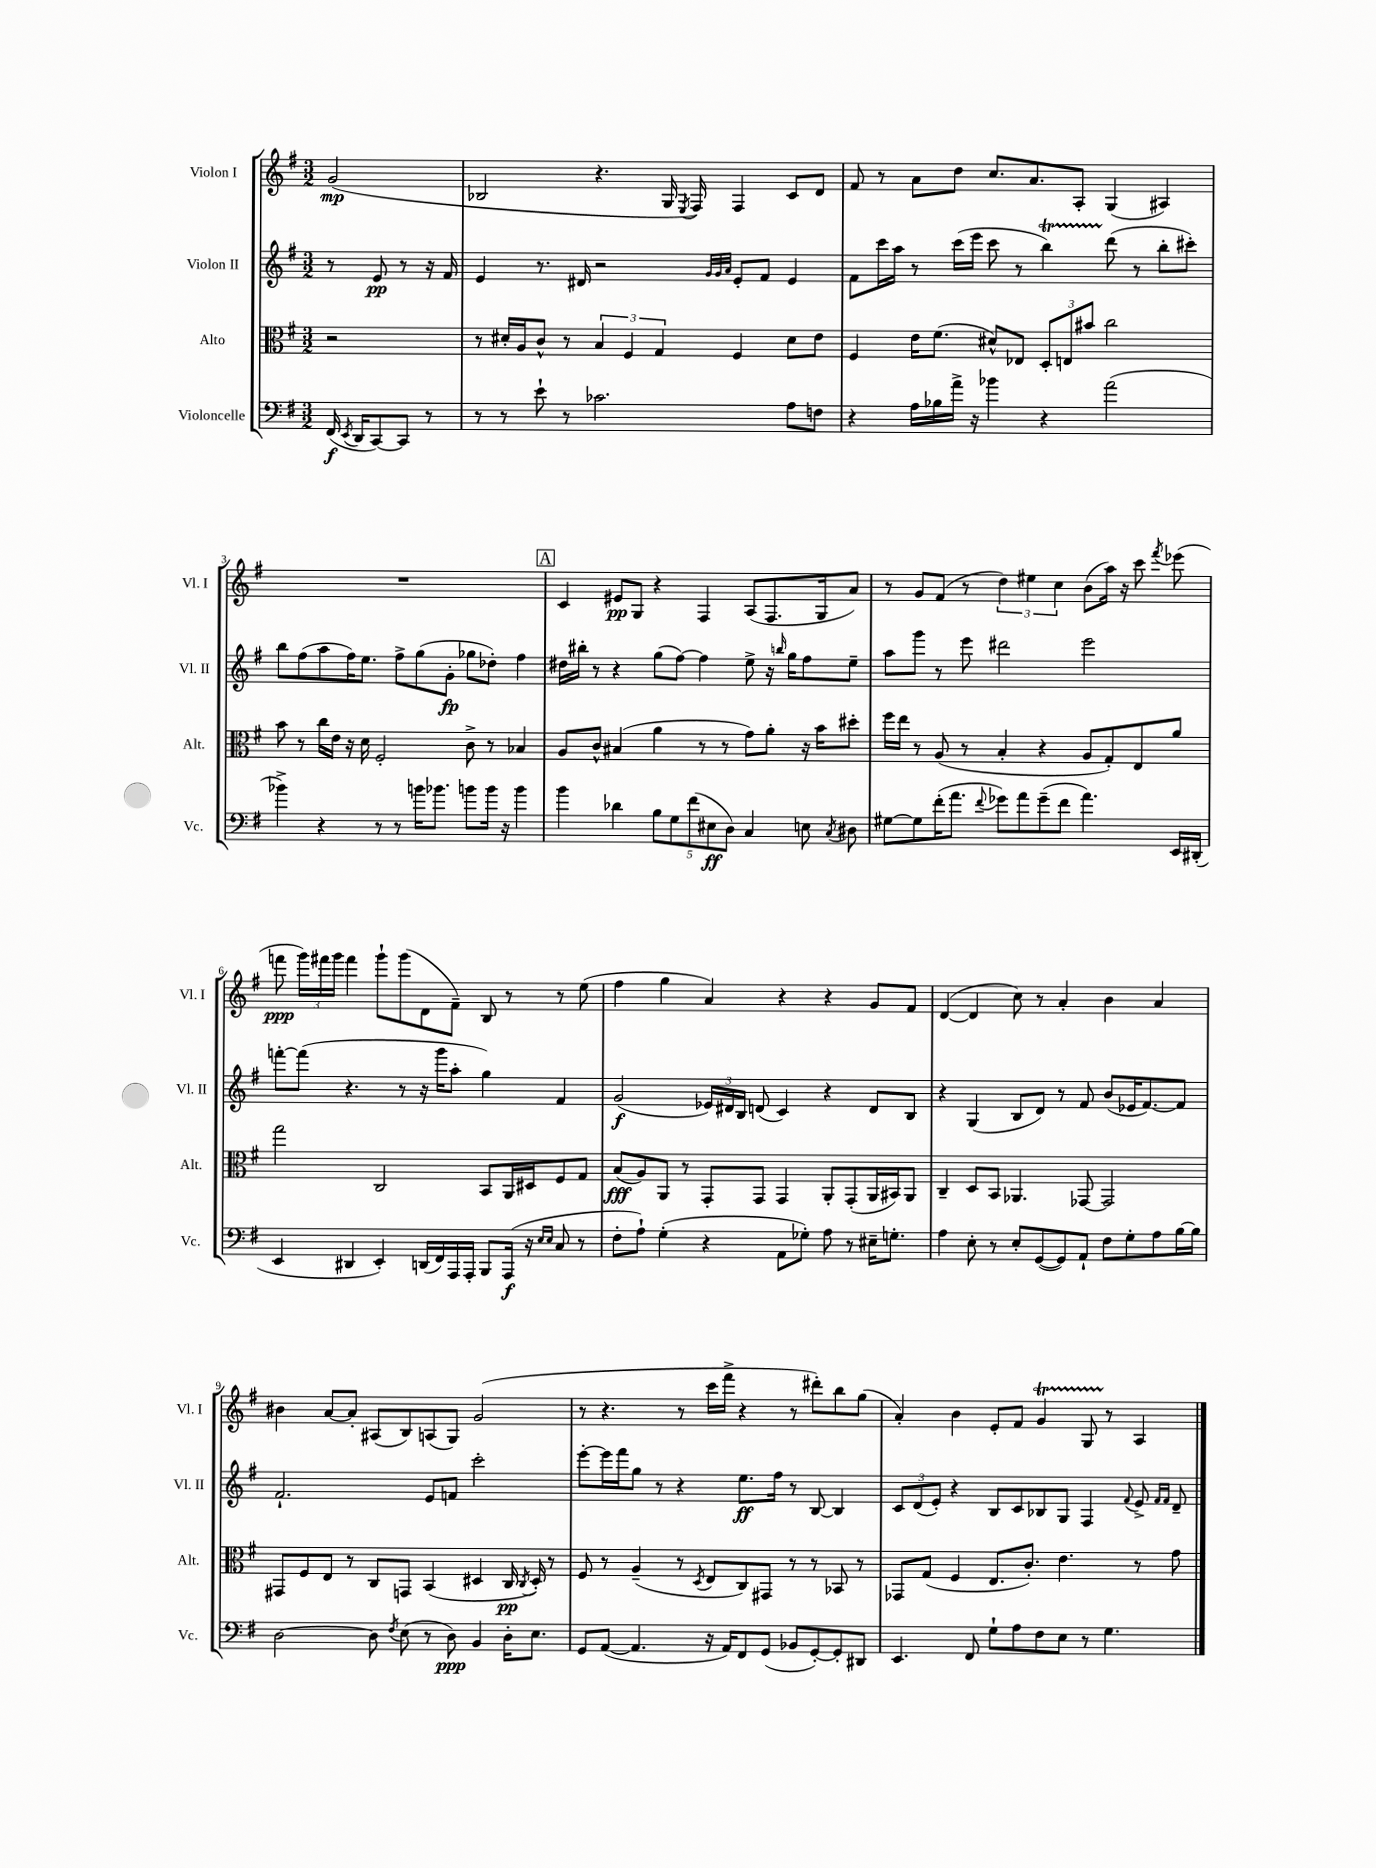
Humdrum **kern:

**kern	**kern	**kern	**kern
*staff4	*staff3	*staff2	*staff1
*clefF4	*clefC3	*clefG2	*clefG2
*k[f#]	*k[f#]	*k[f#]	*k[f#]
*M3/2	*M3/2	*M3/2	*M3/2
(16FF#	2r	8r	(2g
8qEE	.	.	.
16DD	.	.	.
[8CC)	.	8e	.
8CC]	.	8r	.
8r	.	16r	.
.	.	16f#	.
=	=	=	=
8r	8r	4e	2B-
8r	16d#'	.	.
.	16A	.	.
8e`	8c^^	8.r	.
8r	8r	.	.
.	.	16d#	.
2.c-	6B	2r	4.r
.	6F#	.	.
.	6G	.	.
.	.	.	16G
.	.	.	8qE
.	.	.	16F#)
.	.	32qqg	.
.	.	32qqg	.
.	.	32qqa	.
.	4F#	8e'	4F#
.	.	8f#	.
8A	8d#	4e	8c
8F	8e	.	8d
=	=	=	=
4r	4F#	8f#	8f#
.	.	16ccc	8r
.	.	16aa	.
16A	16e	8r	8a
16B-	(8.f#	.	.
16a^	.	(16ccc	8dd
16r	.	16eee	.
4b-	8d#^^)	8ccc	8.cc
.	8E-	8r	.
.	.	.	8.a
4r	12D'	4bb)	.
.	12E	.	.
.	.	.	8A'
.	12b#	.	.
(2a	2cc	(8ddd	(4G
.	.	8r	.
.	.	8bb'	4A#)
.	.	8ccc#')	.
=	=	=	=
4b-^)	8b	8bb	1.r
.	8r	(8ff#	.
4r	16cc	8aa	.
.	16e	.	.
.	16r	16ff#)	.
.	16d	8.ee	.
8r	2F#'	.	.
8r	.	8ff#^	.
16b	.	(8gg	.
8.b-	.	.	.
.	.	8g'	.
8b	8c^	8gg-	.
16b	8r	8dd-')	.
16r	.	.	.
4b	4B-	4ff#	.
=	=	=	=
4b	8A	16dd#	4c
.	.	16bb#'	.
.	8c^^	8r	.
4d-	(4B#	4r	8e#
.	.	.	8G
10B	4a	(8gg	4r
10G	.	.	.
.	.	[8ff#)	.
(10f#	.	.	.
.	8r	4ff#]	4F#
10E#	.	.	.
.	8r	.	.
10D)	.	.	.
4C	8g)	8ee^	(8A
.	8a'	16r	8.F#
.	.	16qqbb	.
.	.	16gg	.
8E	16r	8ff#	.
.	16b	.	16G
8qC	.	.	.
8D#	8dd#'	8ee~	8a)
=	=	=	=
[8G#	16ff#	8aa	8r
.	16ee	.	.
8G#]	8r	8ggg	8g
(16f#'	(8A	8r	(8f#
8.a	.	.	.
.	8r	8eee	8r
8qqf#	.	.	.
8g-)	4B'	2ddd#	6dd)
8a	.	.	.
.	.	.	6ee#
(8g-~	4r	.	.
.	.	.	6cc
8f#	.	.	.
4.a)	8A	2eee	(8b
.	8G')	.	16aa)
.	.	.	16r
.	8E	.	8ccc
.	.	.	8qfff#
16EE	8a	.	(8eee-
(16DD#'	.	.	.
=	=	=	=
4EE	2gg	[8fff'	8fff
.	.	(8fff]	24ggg)
.	.	.	24fff#
.	.	.	24ggg
4DD#	.	4.r	4fff#
4EE')	2C	.	8ggg`
.	.	8r	(8ggg
(16DD	.	16r	8d
16FF#)	.	16ggg	.
16AAA	.	8aa'	8f#~)
16AAA'	.	.	.
8BBB	8BB	4gg)	8B
(16AAA	16AA	.	8r
16r	16D#	.	.
16qqE	.	.	.
16qqE	.	.	.
8C	8F#	4f#	8r
8r	8G	.	(8ee
=	=	=	=
8F#'	(8B	(2g	4ff#
8A`)	8A)	.	.
(4G'	8AA	.	4gg
.	8r	.	.
4r	8GG'	24e-)	4a)
.	.	24d#	.
.	.	24B	.
.	8GG	(8d	.
8AA	4GG	4c)	4r
8G-')	.	.	.
8A	8AA'	4r	4r
8r	(8GG'	.	.
16E#~	16AA	8d	8g
8.G'	16BB#)	.	.
.	8AA	8B	8f#
=	=	=	=
4A	4C~	4r	([4d
8E'	8D	(4G	4d]
8r	8BB	.	.
8E'	4.AA-	8B	8cc)
([8GG	.	8d)	8r
8GG])	.	8r	4a'
8AA`	[8GG-	8f#	.
8F#	2GG-]	(8b	4b
8G'	.	16e-	.
.	.	[8.f#)	.
8A	.	.	4a
[16B	.	8f#]	.
16B]	.	.	.
=	=	=	=
[2D	8GG#	2.f#`	4b#
.	8F#	.	.
.	8E	.	[8a
.	8r	.	8a']
8D]	8C	.	(8A#
8qF#	.	.	.
(8E	8GG	.	8B)
8r	(4BB	8e	(8A
8D)	.	8f	8G)
4BB	4D#	2ccc'	(2g
16D'	16C	.	.
.	8qC	.	.
8.E	16D#')	.	.
.	8r	.	.
=	=	=	=
8GG	8F#	[8eee'	8r
([8AA	8r	16eee]	4.r
.	.	16fff#	.
4.AA]	(4A~	8gg	.
.	.	8r	.
.	8r	4r	8r
.	8qD	.	.
16r	8E	.	16ccc
16AA)	.	.	16fff#^
8FF#	8C)	8.ee	4r
(8GG	8GG#	.	.
.	.	16ff#	.
8BB-	8r	8r	8r
[8GG')	8r	[8B	8ddd#')
8GG']	8BB-	4B]	8bb
8DD#	8r	.	(8gg
=	=	=	=
4.EE	8GG-	12c	4a')
.	.	(12d	.
.	(8G	.	.
.	.	12e')	.
.	4F#	4r	4b
8FF#	.	.	.
8G`	8.E	8B	8e'
8A	.	8c	8f#
.	8.c')	.	.
8F#	.	8B-	4g
8E	4.e	8G	.
8r	.	4F#	8G
4.G	.	.	8r
.	.	8qqf#	.
.	8r	8e^	4A
.	.	16qqf#	.
.	.	16qqf#	.
.	8g	8d~	.
==	==	==	==
*-	*-	*-	*-
